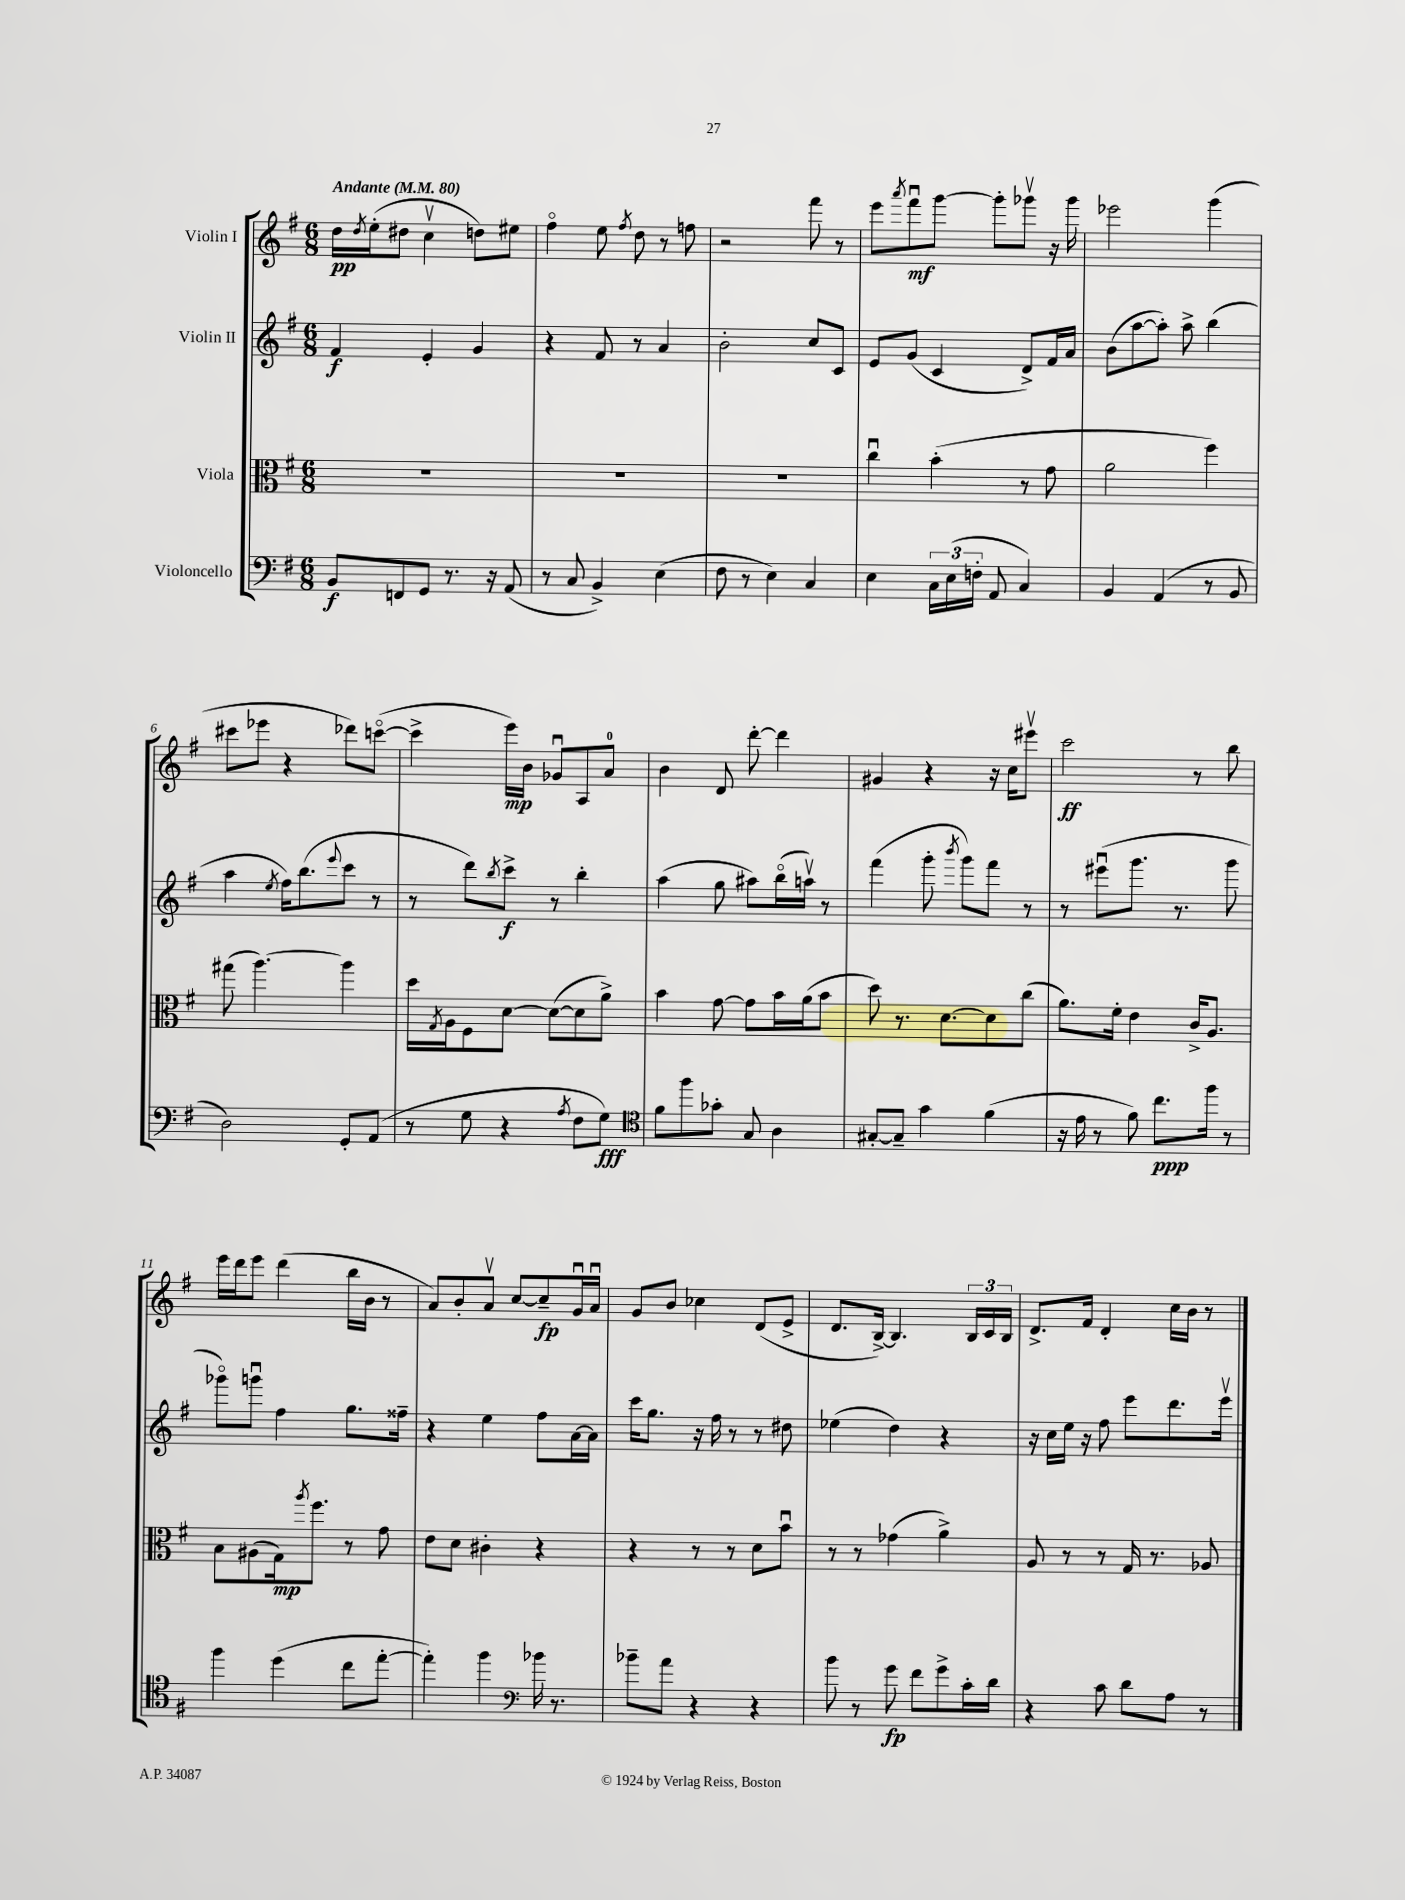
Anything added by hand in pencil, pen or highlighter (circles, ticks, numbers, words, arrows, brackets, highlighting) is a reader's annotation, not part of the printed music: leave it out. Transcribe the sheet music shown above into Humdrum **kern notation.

**kern	**dynam	**kern	**dynam	**kern	**dynam	**kern	**dynam
*part4	*part4	*part3	*part3	*part2	*part2	*part1	*part1
*staff4	*staff4	*staff3	*staff3	*staff2	*staff2	*staff1	*staff1
*I"Violoncello	*	*I"Viola	*	*I"Violin II	*	*I"Violin I	*
*clefF4	*	*clefC3	*	*clefG2	*	*clefG2	*
*k[f#]	*	*k[f#]	*	*k[f#]	*	*k[f#]	*
*M6/8	*	*M6/8	*	*M6/8	*	*M6/8	*
*MM80	*	*MM80	*	*MM80	*	*MM80	*
=1	=1	=1	=1	=1	=1	=1	=1
!	!	!	!	!	!	!LO:TX:a:B:t=Andante	!
8BB/L	f	2.r	.	4f#/	f	16dd\LL	pp
.	.	.	.	.	.	8qdd/	.
.	.	.	.	.	.	(16ee'\J	.
8FFn/	.	.	.	.	.	8dd#X\J	.
8GG/J	.	.	.	4e'/	.	4ccv\	.
8.r	.	.	.	.	.	.	.
.	.	.	.	4g/	.	8ddn\L)	.
16r	.	.	.	.	.	.	.
(8AA/	.	.	.	.	.	8ee#X\J	.
=2	=2	=2	=2	=2	=2	=2	=2
8r	.	2.r	.	4r	.	4ff#\	.
8C/	.	.	.	.	.	.	.
4BB^/)	.	.	.	8f#/	.	8ee\	.
.	.	.	.	.	.	8qff#/	.
.	.	.	.	8r	.	8dd\	.
(4E\	.	.	.	4a/	.	8r	.
.	.	.	.	.	.	8ffn\	.
=3	=3	=3	=3	=3	=3	=3	=3
8F#\	.	2.r	.	2b'\	.	2r	.
8r	.	.	.	.	.	.	.
4E\)	.	.	.	.	.	.	.
4C/	.	.	.	8cc/L	.	8fff#\	.
.	.	.	.	8c/J	.	8r	.
=4	=4	=4	=4	=4	=4	=4	=4
4E\	.	4ccu\	.	8e/L	.	8eee\L	.
.	.	.	.	.	.	8qaaa/	.
.	.	.	.	(8g/J	.	8fff#u\	mf
24C\LL	.	(4b'\	.	4c/	.	[8ggg\J	.
(24E\	.	.	.	.	.	.	.
24Fn'\JJ	.	.	.	.	.	.	.
8AA/	.	.	.	.	.	8ggg'\L]	.
4C/)	.	8r	.	8d^/L)	.	8ggg-Xv\J	.
.	.	8g\	.	16f#/L	.	16r	.
.	.	.	.	16a/JJ	.	16ggg-\	.
=5	=5	=5	=5	=5	=5	=5	=5
4BB/	.	2a\	.	(8b\L	.	2eee-X\	.
.	.	.	.	[8aa\	.	.	.
(4AA/	.	.	.	8aa'\J])	.	.	.
.	.	.	.	8aa^\	.	.	.
8r	.	4ff#\)	.	(4bb\	.	(4ggg\	.
8BB/	.	.	.	.	.	.	.
!!LO:LB:g=z
=6	=6	=6	=6	=6	=6	=6	=6
2D\)	.	(8gg#X\	.	4aa\	.	8ccc#X\L	.
.	.	[4.aa\)	.	.	.	8eee-X\J	.
.	.	.	.	8qee/	.	.	.
.	.	.	.	16ff#\KL)	.	4r	.
.	.	.	.	(8.bb\	.	.	.
.	.	.	.	8qqeee/	.	.	.
8GG'/L	.	4aa\]	.	8ccc\J	.	8ddd-X\L)	.
(8AA/J	.	.	.	8r	.	([8cccn\J	.
=7	=7	=7	=7	=7	=7	=7	=7
8r	.	16dd\LL	.	8r	.	4ccc^\]	.
.	.	8qG/	.	.	.	.	.
.	.	16A\J	.	.	.	.	.
8G\	.	8F#\	.	8ddd\L)	.	.	.
.	.	.	.	8qbb/	.	.	.
4r	.	[8d\J	.	8ccc^\J	f	16eee\LL)	mp
.	.	.	.	.	.	16b\JJ	.
.	.	(8d\L_	.	8r	.	8g-Xu/L	.
8qA/	.	.	.	.	.	.	.
8F#\L	.	8d\]	.	4bb'\	.	8A/	.
8G\J)	fff	8a^\J)	.	.	.	8a/J	.
=8	=8	=8	=8	=8	=8	=8	=8
*clefC4	*	*	*	*	*	*	*
8f#\L	.	4b\	.	(4aa\	.	4b\	.
8ff#\	.	.	.	.	.	.	.
8g-X'\J	.	[8g\	.	8gg\	.	8d/	.
8G/	.	8g\L]	.	8aa#X\L)	.	[8ddd'\	.
4A\	.	16b\L	.	(16bb\L	.	4ddd\]	.
.	.	(16a\J	.	16aanv\JJ)	.	.	.
.	.	8b\J	.	8r	.	.	.
=9	=9	=9	=9	=9	=9	=9	=9
[8G#X'/L	.	8dd\)	.	(4fff#\	.	4g#X/	.
8G#~/J]	.	8.r	.	.	.	.	.
4g\	.	.	.	8ggg'\	.	4r	.
.	.	[8.d\L	.	.	.	.	.
.	.	.	.	8qbbb/	.	.	.
.	.	.	.	8ggg\L)	.	.	.
(4f#\	.	8d\]	.	8fff#\J	.	16r	.
.	.	.	.	.	.	16cc\KL	.
.	.	(8cc\J	.	8r	.	8eee#Xv\J	.
=10	=10	=10	=10	=10	=10	=10	=10
16r	.	8.a\L)	.	8r	.	2ccc\	ff
16e\	.	.	.	.	.	.	.
8r	.	.	.	(8eee#Xu\L	.	.	.
.	.	16f#'\Jk	.	.	.	.	.
8f#\)	.	4e\	.	8.ggg\J	.	.	.
8.cc\L	ppp	.	.	.	.	.	.
.	.	.	.	8.r	.	.	.
.	.	16c^/KL	.	.	.	8r	.
16ff#\Jk	.	8.A/J	.	.	.	.	.
8r	.	.	.	8ggg\	.	8bb\	.
!!LO:LB:g=z
=11	=11	=11	=11	=11	=11	=11	=11
4ff#\	.	8B\L	.	8ggg-X\L)	.	16eee\LL	.
.	.	.	.	.	.	16ddd\J	.
.	.	(8A#X\	.	8gggnu\J	.	8eee\J	.
(4dd\	.	16G\k)	mp	4ff#\	.	(4ddd\	.
.	.	8qaa/	.	.	.	.	.
.	.	8.ff#\J	.	.	.	.	.
8cc\L	.	8r	.	8.gg\L	.	16bb\LL	.
.	.	.	.	.	.	16b\JJ	.
[8ee'\J	.	8g\	.	.	.	8r	.
.	.	.	.	16ff##X~\Jk	.	.	.
=12	=12	=12	=12	=12	=12	=12	=12
4ee'\])	.	8e\L	.	4r	.	8a/L)	.
.	.	8d\J	.	.	.	8b'/	.
4ff#\	.	4c#X'\	.	4ee\	.	8av/J	.
.	.	.	.	.	.	[8cc/L	.
*clefF4	*	*	*	*	*	*	*
16b-X\	.	4r	.	8ff#\L	.	8cc~/]	fp
8.r	.	.	.	.	.	.	.
.	.	.	.	[16a\L	.	16gu/L	.
.	.	.	.	16a\JJ]	.	16au/JJ	.
=13	=13	=13	=13	=13	=13	=13	=13
8b-X~\L	.	4r	.	16ccc\KL	.	8g/L	.
.	.	.	.	8.gg\J	.	.	.
8a\J	.	.	.	.	.	8b/J	.
4r	.	8r	.	16r	.	4cc-X\	.
.	.	.	.	16ff#\	.	.	.
.	.	8r	.	8r	.	.	.
4r	.	8d\L	.	8r	.	(8d/L	.
.	.	8bu\J	.	8dd#X\	.	8e^/J	.
=14	=14	=14	=14	=14	=14	=14	=14
8b\	.	8r	.	(4ee-X\	.	8.d/L	.
8r	.	8r	.	.	.	.	.
.	.	.	.	.	.	[16B^/Jk)	.
8g\	fp	(4g-X\	.	4dd\)	.	4.B/]	.
8f#\L	.	.	.	.	.	.	.
8g^\	.	4a^\)	.	4r	.	.	.
16c'\L	.	.	.	.	.	24B/LL	.
.	.	.	.	.	.	24c/	.
16d\JJ	.	.	.	.	.	.	.
.	.	.	.	.	.	24B/JJ	.
=15	=15	=15	=15	=15	=15	=15	=15
4r	.	8A/	.	16r	.	8.d^/L	.
.	.	.	.	16cc\LL	.	.	.
.	.	8r	.	16ee\JJ	.	.	.
.	.	.	.	16r	.	16f#/Jk	.
8c\	.	8r	.	8ff#\	.	4d'/	.
8d\L	.	16G/	.	8eee\L	.	.	.
.	.	8.r	.	.	.	.	.
8A\J	.	.	.	8.ddd\	.	16cc\LL	.
.	.	.	.	.	.	16b\JJ	.
8r	.	8A-X/	.	.	.	8r	.
.	.	.	.	16eeev\Jk	.	.	.
==	==	==	==	==	==	==	==
*-	*-	*-	*-	*-	*-	*-	*-
